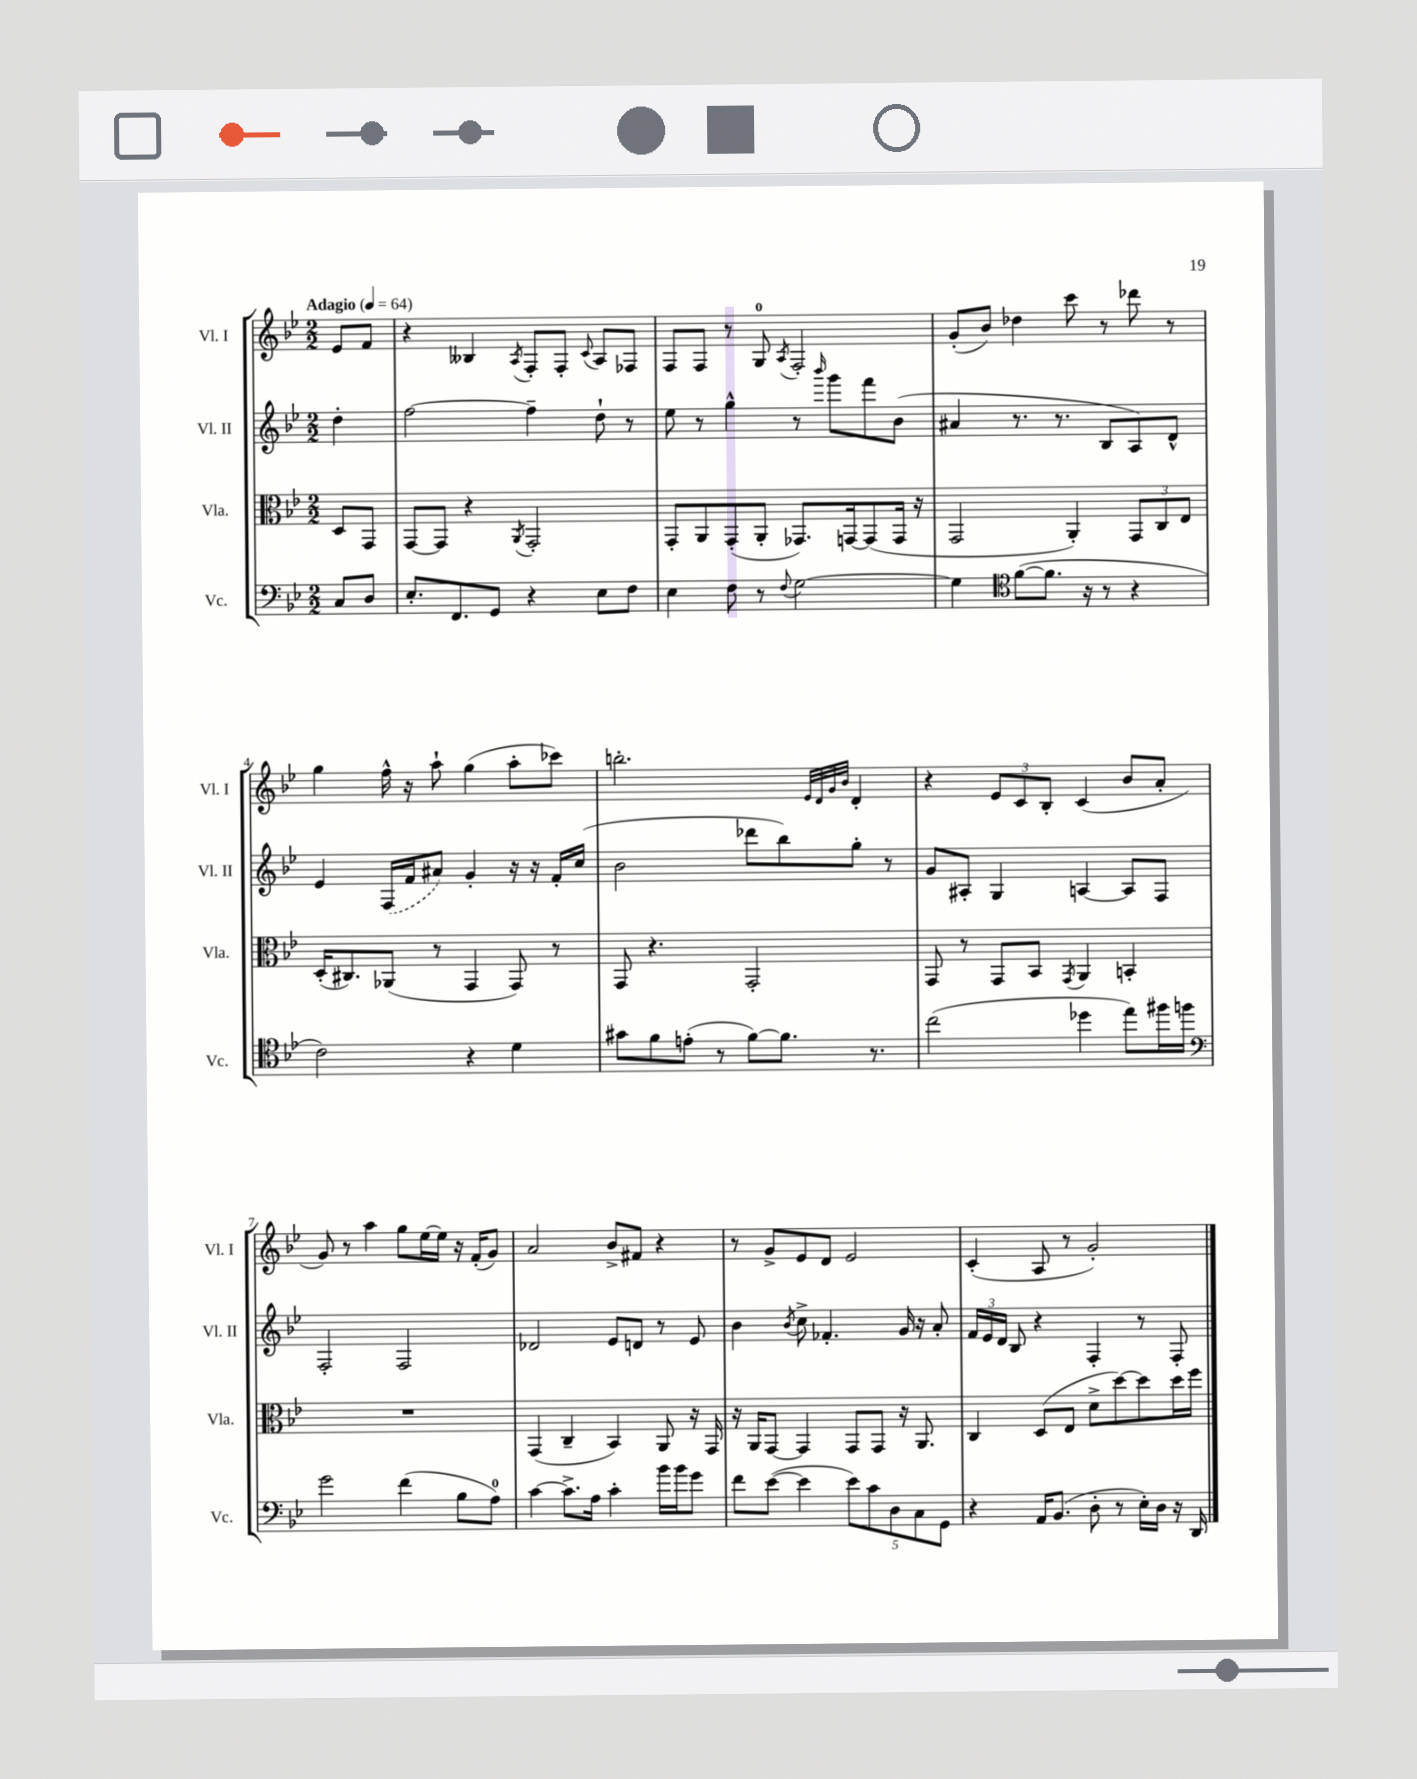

**kern	**kern	**kern	**kern
*staff4	*staff3	*staff2	*staff1
*clefF4	*clefC3	*clefG2	*clefG2
*k[b-e-]	*k[b-e-]	*k[b-e-]	*k[b-e-]
*M2/2	*M2/2	*M2/2	*M2/2
*MM64	*MM64	*MM64	*MM64
8C	8D	4dd'	8e-
8D	8GG	.	8f
=	=	=	=
8.E-'	[8GG	[2ff	4r
.	8GG]	.	.
8.FF	.	.	.
.	4r	.	4B--
8GG	.	.	.
.	8qAA	.	8qA
4r	2GG'	4ff~]	8F'
.	.	.	8F'
.	.	.	8qqc
8E-	.	8dd`	8A
8F	.	8r	8F-
=	=	=	=
4E-	8GG'	8ee-	8F
.	8AA	8r	8F
8F	(8GG'	4gg^^	8r
8r	8AA'	.	8G
8qqF	.	.	8qA
[2G	8.GG-)	8r	2F'
.	.	16qqbbb-	.
.	.	8ggg	.
.	[16GG	.	.
.	(8GG]	8fff	.
.	16GG	(8b-	.
.	16r	.	.
=	=	=	=
4G]	2GG	4a#	(8g'
.	.	.	8b-)
*clefC4	*	*	*
([8f	.	8.r	4dd-
8.f]	.	.	.
.	.	8.r	.
.	4AA')	.	8ccc
16r	.	.	.
8r	.	8B-	8r
4r	12GG	8A)	8ddd-
.	12C	.	.
.	.	8d^^	8r
.	12E-	.	.
=	=	=	=
2c)	(16D'	4e-	4gg
.	8.C#)	.	.
.	(8AA-	(16F	16ff^^
.	.	16f	16r
.	8r	8a#)	8aa`
4r	4GG	4g'	(4gg
4d	8GG)	16r	8aa'
.	.	16r	.
.	8r	16f'	8ccc-)
.	.	(16cc	.
=	=	=	=
8g#	8GG	2b-	2.bb'
8f	4.r	.	.
(8e'	.	.	.
8r	.	.	.
[8f)	2GG'	8ddd-	.
8.f]	.	8bb-)	.
.	.	.	32qqe-
.	.	.	32qqd
.	.	.	32qqg
.	.	.	32qqb-
.	.	8gg'	4d'
8.r	.	.	.
.	.	8r	.
=	=	=	=
(2cc	8GG	8g	4r
.	8r	8A#'	.
.	8GG	4G	12e-
.	.	.	12c
.	8BB-	.	.
.	.	.	12B-'
.	8qGG	.	.
4dd-	4AA	[4A	(4c
8ee-)	4BB'	8A]	8b-
16ff#	.	8F	8a'
16ff	.	.	.
=	=	=	=
*clefF4	*	*	*
2g	1r	2F'	8g)
.	.	.	8r
.	.	.	4aa
(4f	.	2F	8gg
.	.	.	[16ee-
.	.	.	16ee-]
8B-	.	.	16r
.	.	.	(16f'
8A)	.	.	8g)
=	=	=	=
[4c	(4GG	2d-	2a
8.c^]	4C~	.	.
16A	.	.	.
4c'	4BB-)	8e-	8b-^
.	.	8d	8f#
16b-	8AA	8r	4r
16b-	.	.	.
8g	16r	8e-	.
.	16GG	.	.
=	=	=	=
8f	16r	4b-	8r
.	16AA	.	.
([8e-	[8GG	.	8g^
.	.	8qb-	.
4e-]	4GG]	8cc^	8e-
.	.	4.f-'	8d
10e-)	8GG	.	2e-
10c	.	.	.
.	8GG	.	.
10D	.	.	.
.	16r	16g	.
10C	.	.	.
.	8.AA	16r	.
.	.	8a'	.
10GG	.	.	.
=	=	=	=
4r	4C	24f	(4c'
.	.	24e-	.
.	.	24d	.
.	.	8B-	.
16AA	(8D	4r	8A
(8.BB-	.	.	.
.	8E-	.	8r
8D'	8d^	4F'	2g')
8r	[8dd)	.	.
16E-')	8dd]	8r	.
16D	.	.	.
16r	16dd	8F'	.
16DD	16ff	.	.
==	==	==	==
*-	*-	*-	*-
